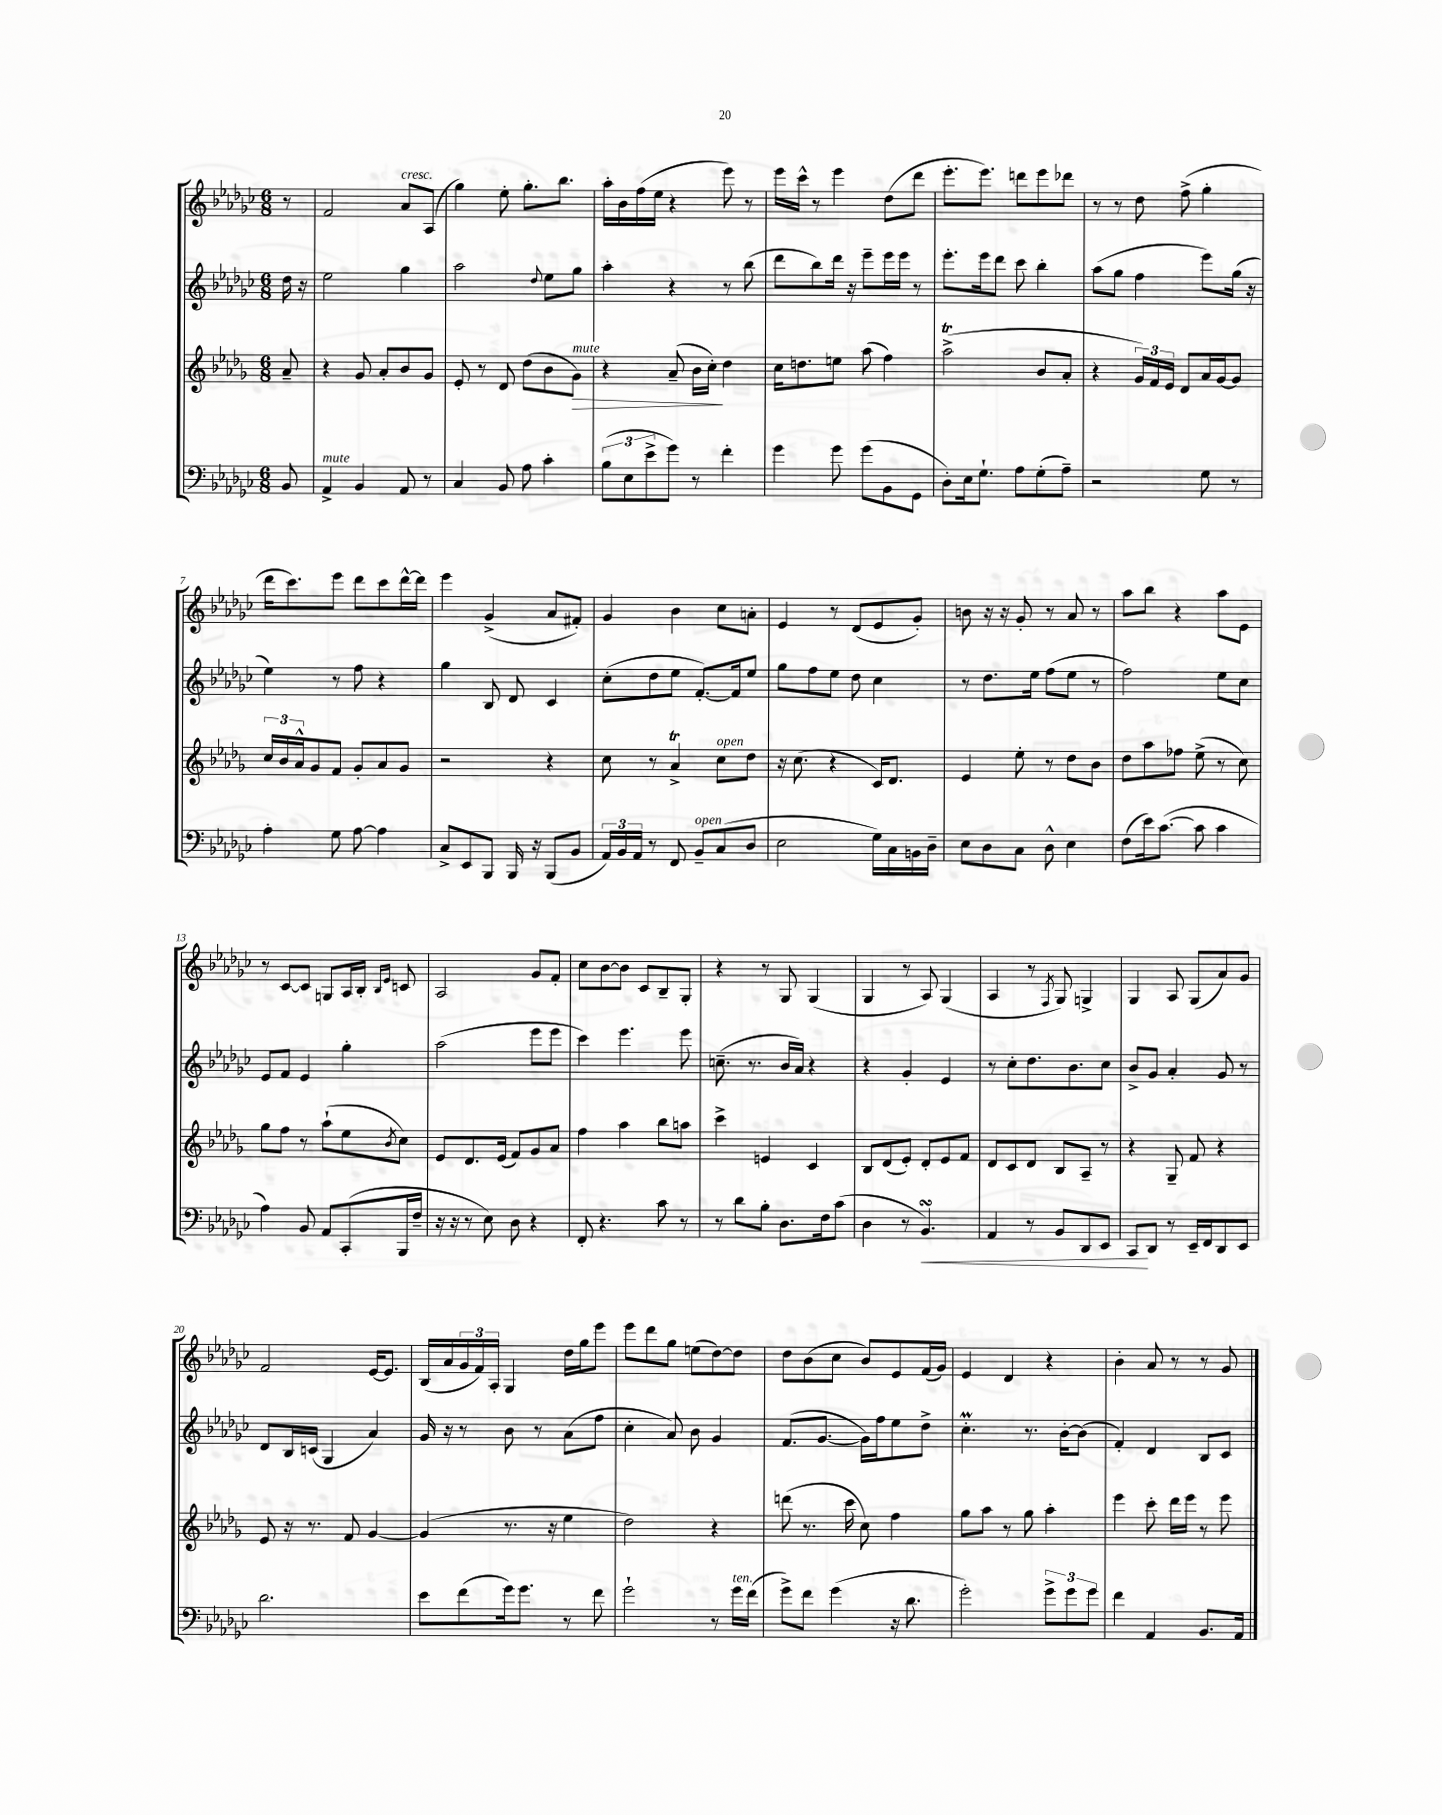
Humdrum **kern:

**kern	**kern	**kern	**kern
*staff4	*staff3	*staff2	*staff1
*clefF4	*clefG2	*clefG2	*clefG2
*k[b-e-a-d-g-c-]	*k[b-e-a-d-g-]	*k[b-e-a-d-g-c-]	*k[b-e-a-d-g-c-]
*M6/8	*M6/8	*M6/8	*M6/8
8BB-	8a-~	16dd-	8r
.	.	16r	.
=	=	=	=
4AA-^	4r	2ee-	2f
4BB-	8g-	.	.
.	8a-'	.	.
8AA-	8b-	4gg-	8a-
8r	8g-	.	(8A-
=	=	=	=
4C-	8e-'	2aa-	4gg-)
.	8r	.	.
8BB-	8d-	.	8ee-'
8A-	(8dd-	.	8.gg-'
.	.	8qqdd-	.
4c-'	8b-	8ee-	.
.	.	.	8.bb-
.	8g-)	8gg-	.
=	=	=	=
(12B-	4r	4aa-'	16aa-'
.	.	.	16b-
12E-	.	.	.
.	.	.	(16ff
12e-^	.	.	.
.	.	.	16ee-
8g-)	(8a-~	4r	4r
8r	16b-	.	.
.	16cc')	.	.
4f'	4dd-	8r	8eee-)
.	.	(8bb-	8r
=	=	=	=
4g-	16cc	8ddd-	16eee-
.	8.dd	.	16ccc-^^
.	.	8bb-)	8r
8g-	8ee	16ddd-	4eee-
.	.	16r	.
(8g-	(8aa-	8eee-~	.
8BB-	4ff)	16eee-	(8dd-
.	.	16eee-	.
8GG-	.	8r	8ddd-
=	=	=	=
8D-')	(2aa-^	8.eee-'	8.eee-'
16E-	.	.	.
8.G-`	.	16eee-	8.eee-)
.	.	8ddd-	.
8A-	.	8ccc-	8ddd
(8G-'	8b-	4bb-'	8eee-
8A-~)	8a-'	.	8ddd-
=	=	=	=
2r	4r	(8aa-	8r
.	.	8gg-	8r
.	24g-)	4ff	8dd-
.	24f	.	.
.	24e-	.	.
.	8d-	.	(8ff^
8G-	16a-	8eee-)	4gg-'
.	[16g-	.	.
8r	8g-]	(16gg-	.
.	.	16r	.
=	=	=	=
4A-'	24cc	4ee-)	16ddd-
.	24b-	.	.
.	.	.	8.ccc-)
.	24a-^^	.	.
.	8g-	.	.
8G-	8f	8r	8eee-
[8A-	8g-'	8ff	8ddd-
4A-]	8a-	4r	8ccc-
.	8g-	.	[16ddd-^^
.	.	.	16ddd-]
=	=	=	=
8C-^	2r	4gg-	4eee-
8EE-	.	.	.
8BBB-	.	8B-	(4g-^
16BBB-	.	8d-	.
16r	.	.	.
(8BBB-	4r	4c-	8a-
8BB-	.	.	8f#')
=	=	=	=
24AA-)	8cc	(8cc-'	4g-
24BB-	.	.	.
24AA-	.	.	.
8r	8r	8dd-	.
8FF	4a-^	8ee-	4b-
8BB-~	.	[8.f')	.
(8C-	8cc	.	8cc-
.	.	16f]	.
8D-	8dd-	8ee-	8a'
=	=	=	=
2E-	16r	8gg-	4e-
.	(8.cc	.	.
.	.	8ff	.
.	4r	8ee-	8r
.	.	8dd-	(8d-
16G-)	16c)	4cc-	8e-
16C-	8.d-	.	.
16BB	.	.	8g-')
16D-~	.	.	.
=	=	=	=
8E-	4e-	8r	8b
8D-	.	8.dd-	16r
.	.	.	16r
8C-	8ee-'	.	8g-'
.	.	16ee-	.
8D-^^	8r	(8ff	8r
4E-	8dd-	8ee-	8a-
.	8b-	8r	8r
=	=	=	=
(8F	8dd-	2ff)	8aa-
16e-)	8aa-	.	8bb-
([8.c-	.	.	.
.	8ff-	.	4r
8c-]	(8ee-^	.	.
4c-	8r	8ee-	8aa-
.	8cc)	8cc-	8e-
=	=	=	=
4A-)	8gg-	8e-	8r
.	8ff	8f	[8c-
8BB-	8r	4e-	8c-]
8AA-	(8aa-`	.	8G
(8CC-'	8ee-	4gg-'	16A-
.	.	.	16B-'
.	.	.	16qqB-
.	8qb-	.	16qqe-
16BBB-	8cc)	.	8c
16F~	.	.	.
=	=	=	=
16r	8e-	(2aa-	2A-
16r	.	.	.
8r	8.d-	.	.
8E-)	.	.	.
.	(16e-	.	.
8D-	8f)	.	.
4r	8g-	8eee-	8g-
.	8a-	8eee-	8f'
=	=	=	=
8FF'	4ff	4ccc-)	8cc-
4.r	.	.	[8b-
.	4aa-	4.eee-	8b-]
.	.	.	8c-
8c-	8bb-	.	8B-~
8r	8aa	8eee-	8G-'
=	=	=	=
8r	4ccc^	(8.cc~	4r
8d-	.	.	.
.	.	8.r	.
8B-'	4e	.	8r
8.D-	.	16b-	8G-
.	.	16a-)	.
.	4c	4r	(4G-
16F	.	.	.
(8c-	.	.	.
=	=	=	=
4D-	8B-	4r	4G-
.	(8d-	.	.
8r	8e-')	4g-'	8r
4.BB-)	8d-'	.	8A-)
.	8e-	4e-	(4G-
.	8f	.	.
=	=	=	=
4AA-	8d-	8r	4A-
.	8c	8cc-'	.
8r	8d-	8.dd-	8r
.	.	.	8qF
8BB-	8B-	.	8G-)
.	.	8.b-	.
8DD-	8A-~	.	4G^
8EE-	8r	8cc-	.
=	=	=	=
8CC-	4r	8b-^	4G-
8DD-	.	8g-	.
8r	8G-~	4a-'	8A-
16EE-~	8f	.	(8G-
16FF	.	.	.
8DD-	4r	8g-	8a-)
8EE-	.	8r	8g-
=	=	=	=
2.d-	8e-	8d-	2f
.	16r	16B-	.
.	8.r	(16c	.
.	.	4G-	.
.	8f	.	.
.	[4g-	4a-)	[16e-
.	.	.	8.e-]
=	=	=	=
8e-	(4g-]	16g-	(16B-
.	.	16r	16a-
(8f	.	8r	24g-
.	.	.	24f)
.	.	.	24A-'
16g-)	8.r	8b-	4G-
8.g-	.	.	.
.	.	8r	.
.	16r	.	.
8r	4ee-	(8a-	16dd-
.	.	.	16gg-
8f	.	8ff	8eee-
=	=	=	=
2g-`	2dd-)	4cc-'	8eee-
.	.	.	8ddd-
.	.	8a-)	8gg-
.	.	8b-	(8ee
8r	4r	4g-	[8dd-)
16g-	.	.	8dd-]
(16f	.	.	.
=	=	=	=
8g-^)	(8ddd	(8.f	8dd-
8f	8.r	.	(8b-
.	.	[8.g-	.
(4g-	.	.	8cc-
.	16ccc	.	.
.	8cc)	16g-])	8b-)
.	.	16ff	.
16r	4ff	8ee-	8e-
8.d-	.	.	.
.	.	8dd-^	(16f
.	.	.	16g-)
=	=	=	=
2g-')	8gg-	4.cc-'	4e-
.	8aa-	.	.
.	8r	.	4d-
.	8gg-	8.r	.
12g-^	4aa-'	.	4r
.	.	[16b-'	.
12g-	.	.	.
.	.	(8b-]	.
12g-	.	.	.
=	=	=	=
4f	4eee-	4f')	4b-'
4AA-	8ccc'	4d-	8a-
.	16ddd-	.	8r
.	16eee-	.	.
8.BB-	8r	8B-	8r
.	8eee-	8c-	8g-
16AA-	.	.	.
==	==	==	==
*-	*-	*-	*-
